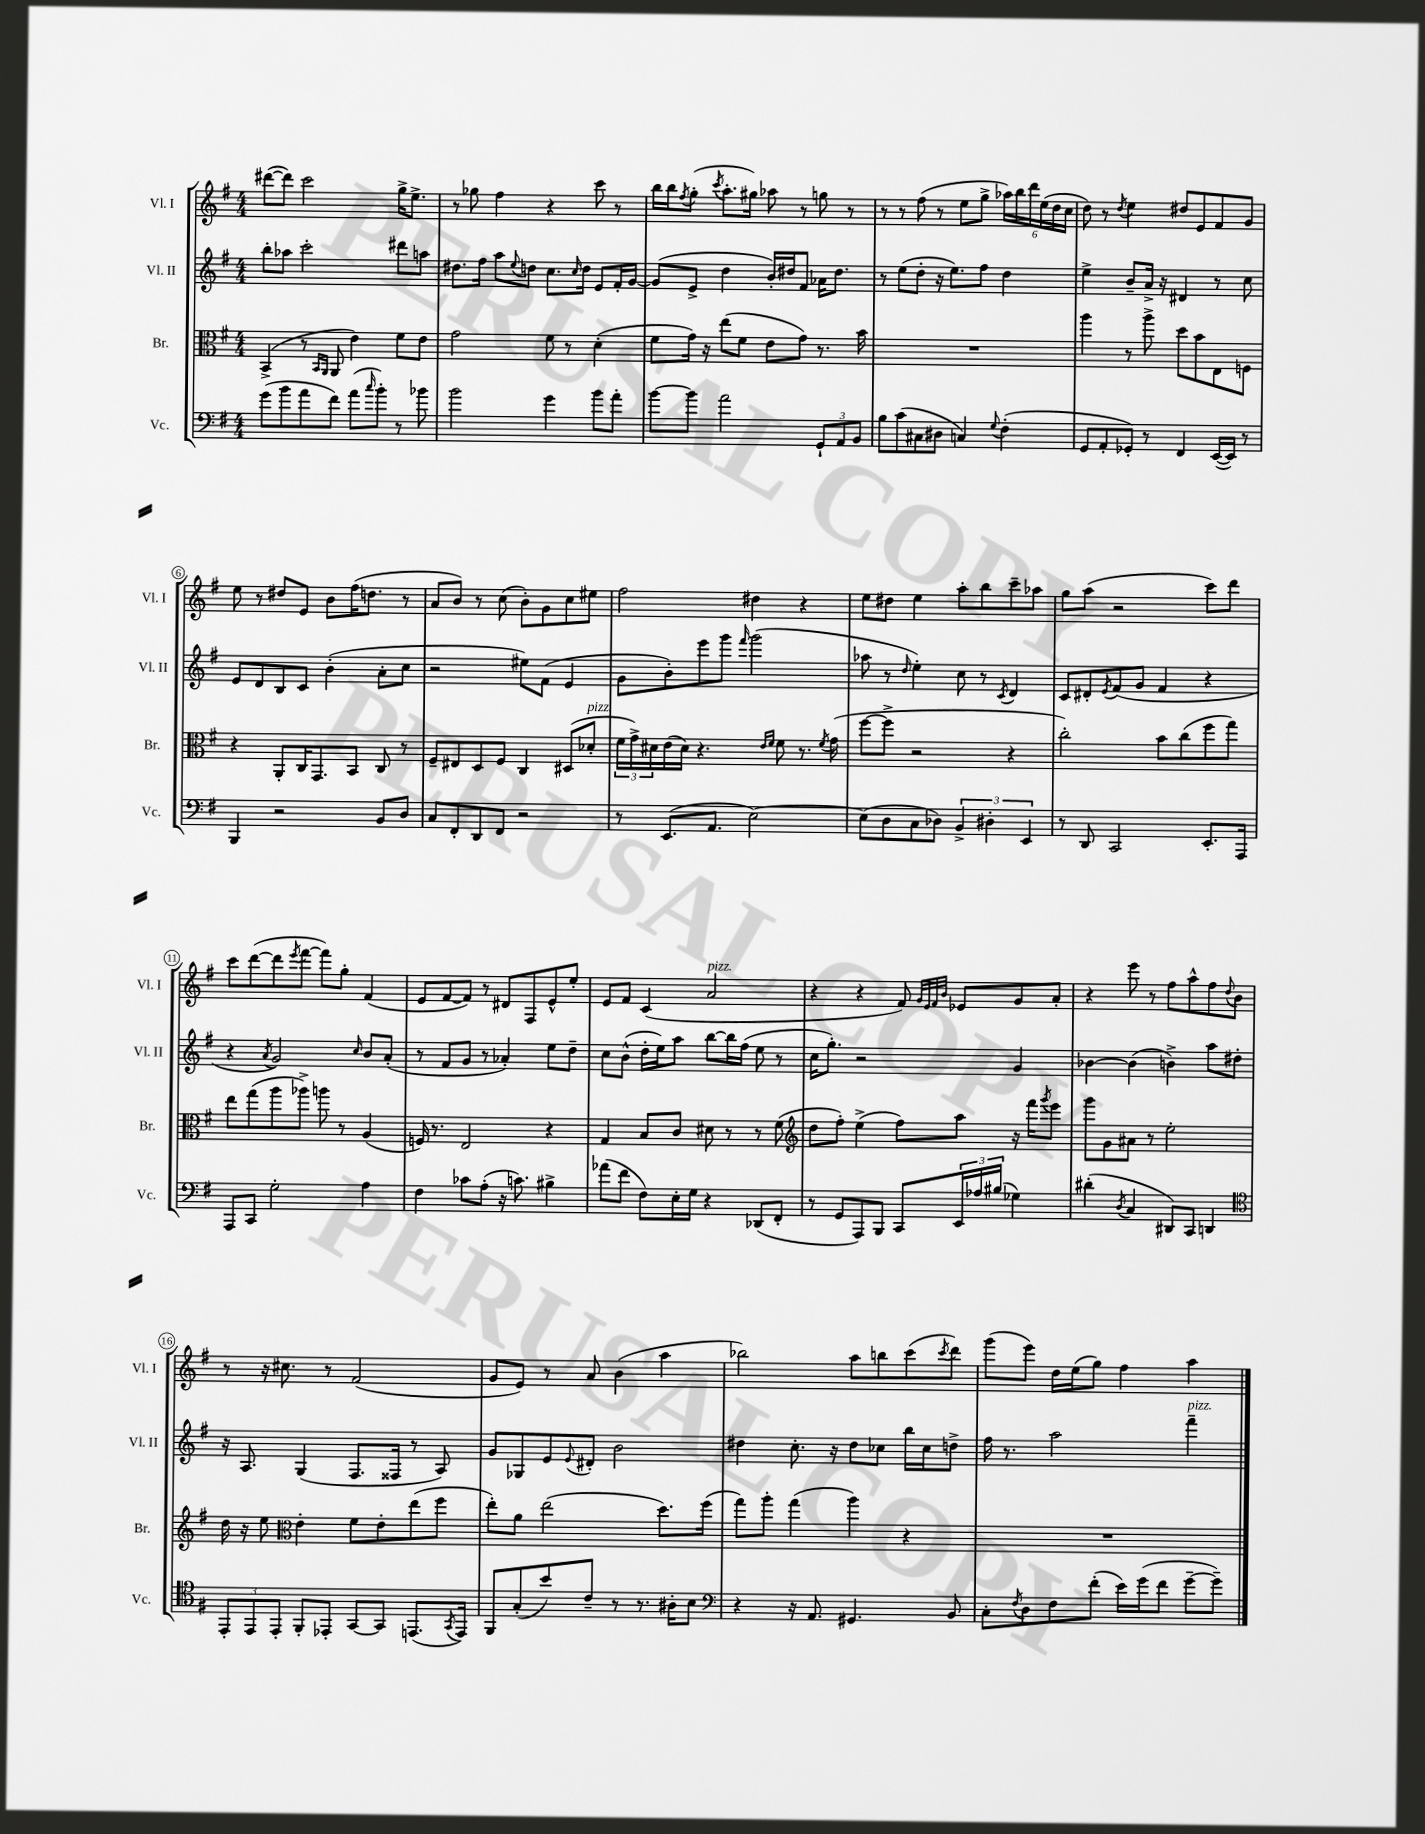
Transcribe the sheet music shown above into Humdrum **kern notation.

**kern	**kern	**kern	**kern
*staff4	*staff3	*staff2	*staff1
*clefF4	*clefC3	*clefG2	*clefG2
*k[f#]	*k[f#]	*k[f#]	*k[f#]
*M4/4	*M4/4	*M4/4	*M4/4
(8g	(4BB^	8bb'	([8ddd#
8b	.	8aa-	8ddd#])
8a	8r	2ccc'	2ccc
.	16qqBB	.	.
.	16qqAA	.	.
8f#)	8AA	.	.
(8a	4e)	.	.
16qqcc	.	.	.
8b')	.	.	.
8r	8f#	8ddd#	16gg^
.	.	.	8.ee^
8b-	8e	8aa	.
=	=	=	=
2b	2g	8.dd#	8r
.	.	.	8gg-
.	.	16ff#	.
.	.	8aa	4ff#
.	.	8qqee	.
.	.	8dd	.
4g	8f#	8.cc	4r
.	8r	.	.
.	.	16qqcc	.
.	.	16dd	.
8b	(4d'	8e	8ccc
8a'	.	16f#'	8r
.	.	[16g	.
=	=	=	=
[8b	8f#	(8g]	16bb
.	.	.	16bb
.	.	.	8qff#
8b]	16g)	8e^	(8gg'
.	16r	.	.
.	.	.	8qccc
2a	(8ee	4dd	8.aa'
.	8f#	.	.
.	.	.	16gg#)
.	8e	16b')	8aa-
.	.	16dd#	.
.	8g)	8f#	8r
12GG`	8.r	16a-	8gg
.	.	8.dd#	.
12AA	.	.	.
.	.	.	8r
12BB	.	.	.
.	16b	.	.
=	=	=	=
8B	1r	8r	8r
(8c	.	(8ee	8r
8C#	.	8dd'	(8ff#
8D#	.	16r	8r
.	.	8.ee)	.
4C)	.	.	8ee
.	.	8ff#	8gg^
8qqG	.	.	.
(4F#'	.	4dd	24aa-)
.	.	.	24bb
.	.	.	24ddd
.	.	.	(24ee
.	.	.	24dd
.	.	.	24cc
=	=	=	=
8GG	4aa	4ee^	8dd)
8AA'	.	.	8r
.	.	.	8qdd
8GG-')	8r	8b~	4ee
8r	8aa^	16a^	.
.	.	16r	.
4FF#	8dd	4d#	8dd#
.	8b	.	8e
([16EE	8E	8r	8f#
16EE])	.	.	.
8r	8F	8cc	8g
=	=	=	=
4BBB	4r	8e	8ee
.	.	8d	8r
2r	8AA'	8B	8dd#
.	16C	8c	8e
.	8.GG	.	.
.	.	(4b'	8b
.	8BB	.	(16ff#
.	.	.	8.dd
8BB	8C	8a'	.
8D	8r	8cc	8r
=	=	=	=
8C	8F#~	2r	8a
8FF#'	8E#	.	8b)
8DD	8D	.	8r
8FF#	8F#	.	(8cc
2r	4C	8ee#)	8b')
.	.	(8f#	8g
.	(8D#	4e	8cc
.	8d-'	.	8ee#
=	=	=	=
8r	24f#	8g	2ff#
.	24g^)	.	.
.	24d#	.	.
(8.EE	(16e	8b')	.
.	16d#)	.	.
.	4.r	8eee	.
8.AA	.	.	.
.	.	8ggg	.
.	.	16qqfff#	.
[2E)	.	(2ggg	4dd#
.	16qqe	.	.
.	16qqf#	.	.
.	8f#	.	.
.	8.r	.	4r
.	8qf#	.	.
.	(16g	.	.
=	=	=	=
(8E]	[8ff#	8aa-	8ee
8D	8ff#^]	8r	8dd#
.	.	16qqdd	.
8C	2r	4ee')	4ee
8D-)	.	.	.
6BB^	.	8cc	8aa'
.	.	8r	8bb
6D#'	.	.	.
.	.	8qc	.
.	4r	4d	8ccc~
6EE	.	.	.
.	.	.	8aa-
=	=	=	=
8r	2cc')	8c	8gg
8DD	.	8d#'	(8aa
.	.	8qe	.
2CC	.	(8f#	2r
.	.	8g	.
.	8b	4f#	.
.	(8cc	.	.
8.EE'	8ff#	4r	8ccc)
.	8gg)	.	8ddd
16AAA	.	.	.
=	=	=	=
8AAA	8ee	4r	8ccc
8CC	(8gg	.	([8ddd
.	.	8qa	.
2G'	8aa	2g)	8ddd]
.	.	.	8qeee
.	8aa-^)	.	[8fff#
.	8aa	.	8fff#])
.	8r	.	8gg'
.	.	16qqcc	.
4A	(4A	8b	(4f#
.	.	(8a'	.
=	=	=	=
4F#	16F)	8r	8e
.	8.r	.	.
.	.	8f#	[8f#
8c-	2E	8g	8f#])
(8A'	.	8r	8r
16r	.	4a-')	8d#
8.c)	.	.	.
.	.	.	8F#
4B#^	4r	8ee	8e^^
.	.	8dd~	8ee'
=	=	=	=
(8a-	4G	8cc	8e
8f#	.	(8b^^	8f#
8F#)	8B	16dd'	(4c
.	.	16ee)	.
16E'	8c	8aa	.
16G	.	.	.
4r	8d#	[8bb	2a
.	8r	16bb]	.
.	.	(16ff#	.
(8DD-	8r	8ee	.
8FF#'	(8f#	8r	.
=	=	=	=
*	*clefG2	*	*
8r	8dd	16cc	4r
.	.	8.gg')	.
8GG	8ff#')	.	.
8AAA)	(4ee^	2r	4r
8BBB	.	.	.
8CC	8ff#)	.	8f#)
.	.	.	32qqg
.	.	.	32qqe
.	.	.	32qqf#
.	.	.	32qqb
24EE	8aa	.	8e-
24A-	.	.	.
(24B#	.	.	.
4G-)	16r	4g	8g
.	16fff#	.	.
.	8qggg	.	.
.	8eee	.	8a'
=	=	=	=
(4d#'	8ggg	[4b-	4r
.	8g	.	.
8qD	.	.	.
4C	8a#	(4b-]	8eee
.	8r	.	8r
8DD#)	2ee'	4b^)	8ff#
8CC	.	.	8aa^^
4DD	.	8aa	8ff#
.	.	.	8qqdd
.	.	8dd#'	8b
=	=	=	=
*clefC4	*	*	*
12EE'	16dd	16r	8r
.	16r	8.A	.
12EE	.	.	.
.	8ee	.	16r
12EE'	.	.	.
.	.	.	8.cc#
*	*clefC3	*	*
8FF#'	4e'	(4G	.
8EE-'	.	.	8r
[8GG	8f#	8.F#	(2f#
8GG]	8e'	.	.
.	.	16F##	.
(8.EE	(8ee	8r	.
.	8ff#	8A)	.
8qGG	.	.	.
16EE)	.	.	.
=	=	=	=
8FF#	8ee')	8g	8g
(8G'	8a	8G-	8e)
8b)	(2ee	8e	8r
.	.	8qqe	.
8c~	.	8d#'	8a
8r	.	2b	(4b
8.r	.	.	.
.	8.dd)	.	4aa
16A#'	.	.	.
8B	.	.	.
.	(16ff#	.	.
=	=	=	=
*clefF4	*	*	*
4r	8gg)	4dd#	2bb-)
.	8aa'	.	.
16r	(4gg	8.cc'	.
8.AA	.	.	.
.	.	16r	.
4.GG#	4aa)	8dd#	8aa
.	.	8cc-	8bb
.	4r	16bb	(8ccc
.	.	16cc-	.
.	.	.	8qccc
8BB	.	8dd^	8ddd)
=	=	=	=
8C'	1r	16ff#	(8ggg
.	.	8.r	.
8qF#	.	.	.
8D	.	.	8eee)
8F#	.	2aa	16dd
.	.	.	(16ee
(8f#'	.	.	8gg)
16e)	.	.	4ff#
(16g	.	.	.
8f#	.	.	.
[8g~	.	4fff#~	4aa
8g~])	.	.	.
==	==	==	==
*-	*-	*-	*-
